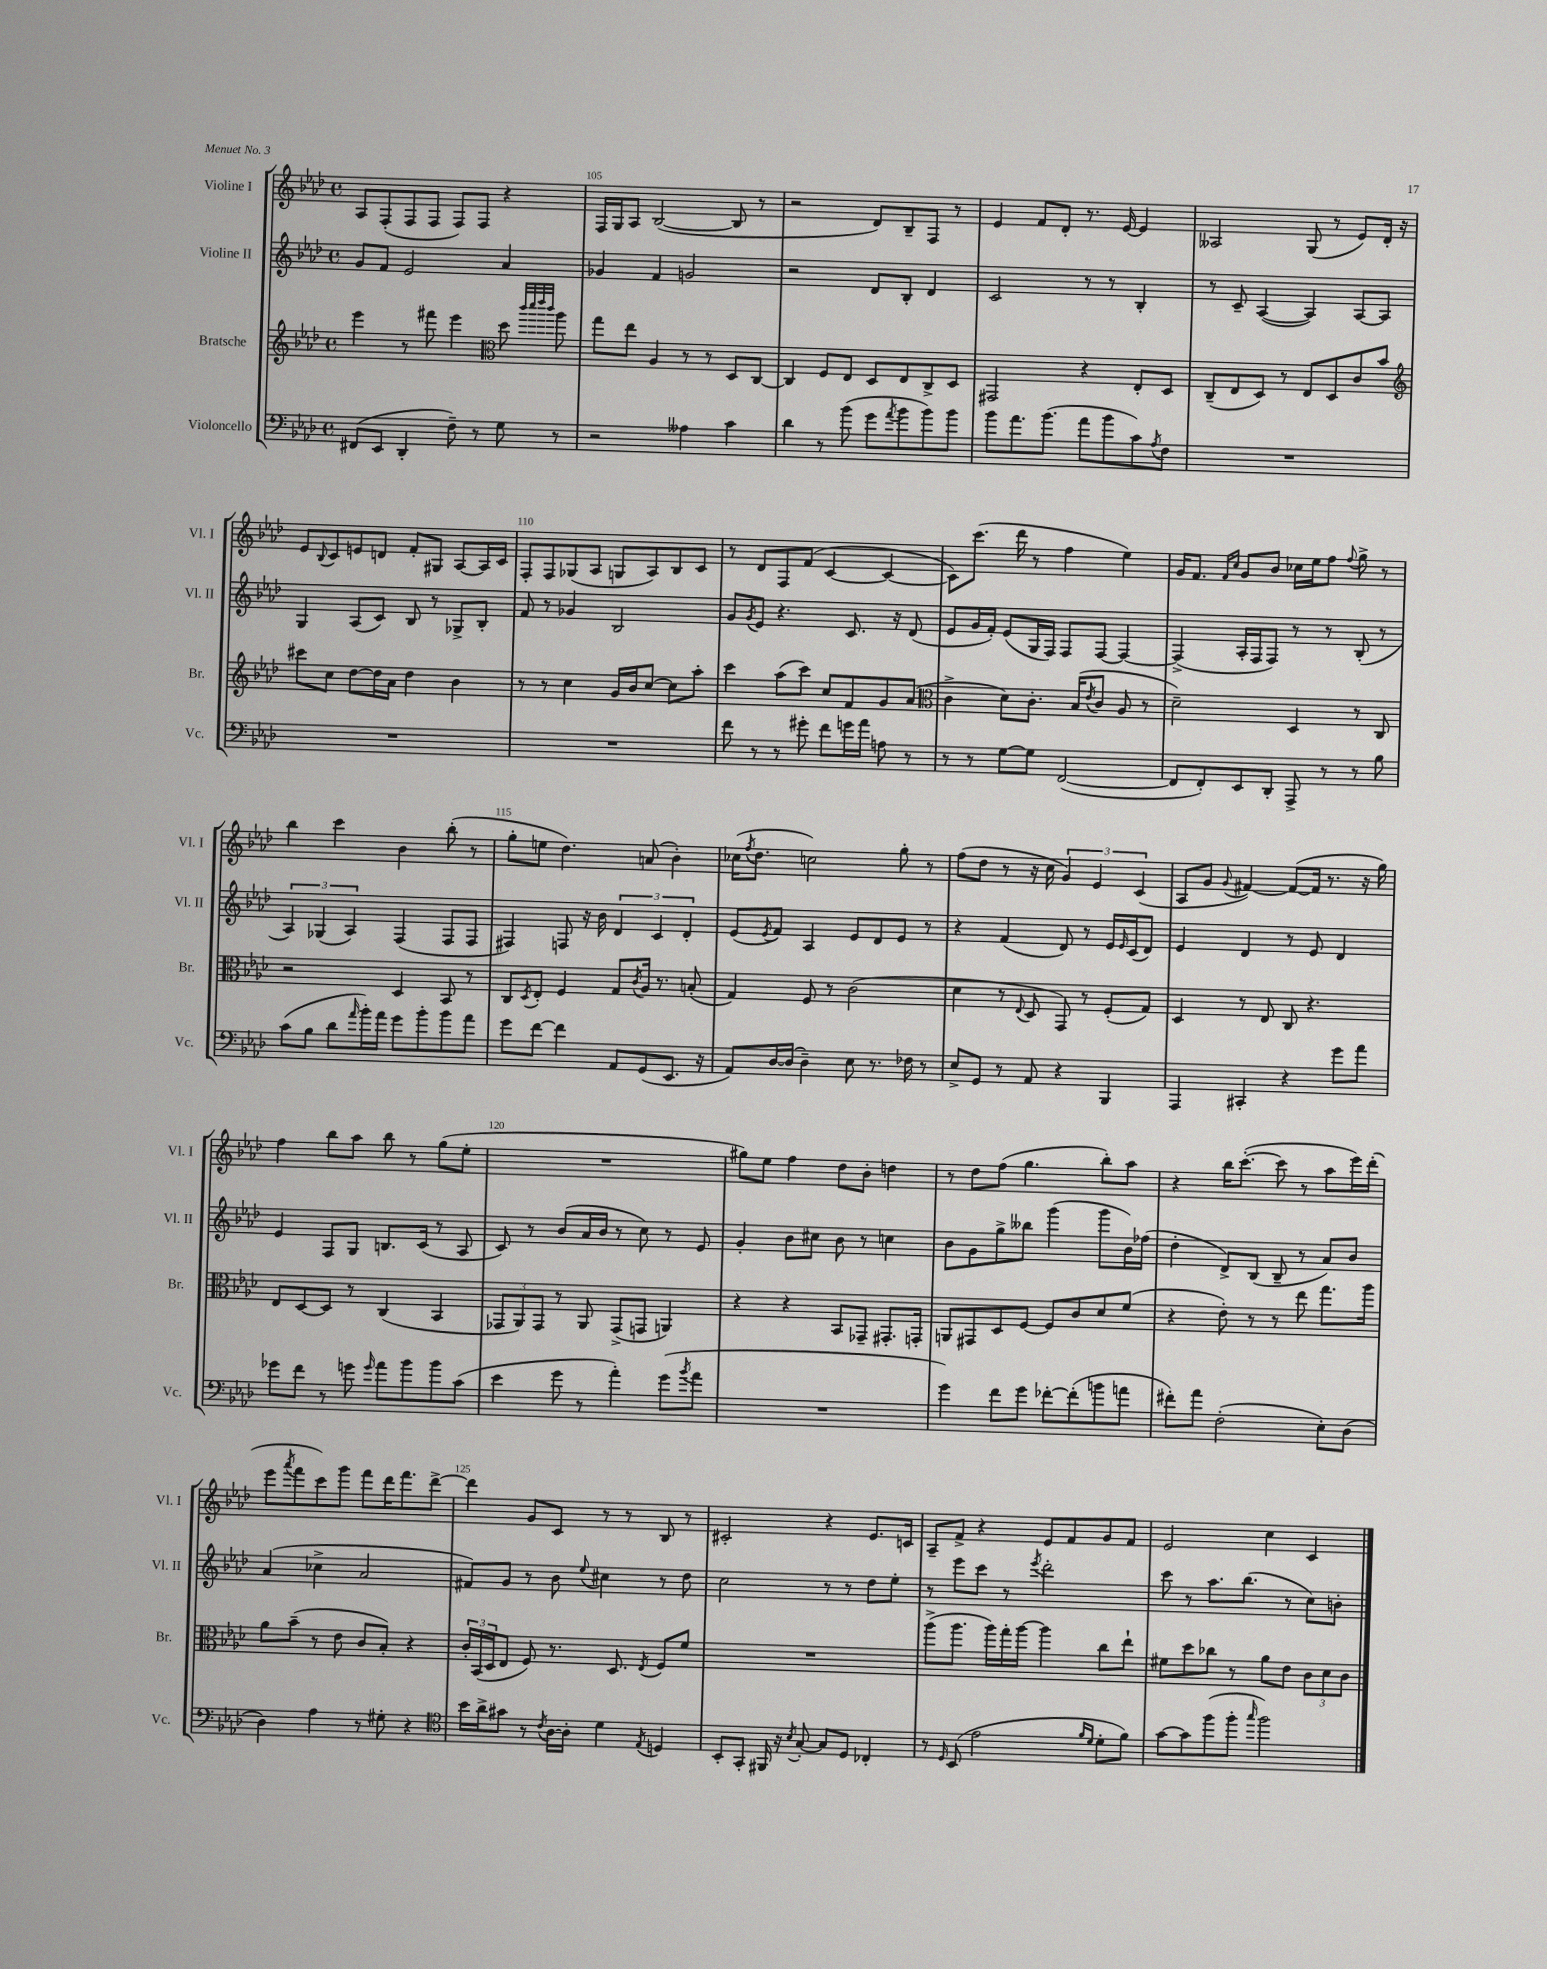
<<
\new StaffGroup <<
\new Staff = "s0" \with { instrumentName = "Violine I" shortInstrumentName = "Vl. I" } {
    \clef treble \key aes \major \defaultTimeSignature \time 4/4
    aes8 f8-.( f8 f8 f8) f8 r4 |
    f16 g16 aes8 bes2~( bes8 r8 |
    r2 des'8) bes8-- f8 r8 |
    ees'4 f'8 des'8-. r8. ees'16~ ees'4 |
    aeses2 g8( r8 ees'8) des'16-. r16 |
    ees'8 \appoggiatura { bes8 } c'8 e'8 d'8 f'8-. gis8 aes8~ aes16 c'16 |
    f8-. f8 ges8( aes8 g8 aes8) bes8 c'8 |
    r8 des'8 f8 f'8( c'4~ c'4~ |
    c'8) c'''8.( des'''16 r8 f''4 ees''4) |
    g'16 f'8. \grace { f'16 c''16 } g'8 bes'8 ces''16 ees''16 f''8 \appoggiatura { f''8 } g''8-> r8 |
    bes''4 c'''4 bes'4 bes''8-.( r8 |
    g''8-. e''8 des''4.) a'8( bes'4-.) |
    ces''16( \acciaccatura { f''8 } des''8. c''2) g''8-. r8 |
    f''8( des''8 r8 r16 c''16 \tuplet 3/2 { g'4) ees'4 c'4( } |
    aes8 g'8 \appoggiatura { g'8 } fis'4~) fis'8~( fis'16 r8. r16 g''16) |
    f''4 bes''8 aes''8 bes''8 r8 g''8( ees''8-. |
    R1 |
    gis''8) ees''8 f''4 des''8 bes'8-. d''4 |
    r8 des''8 f''8( g''4. bes''8-.) aes''8 |
    r4 bes''16 c'''8.~-.( c'''8 r8 aes''8 ees'''16) des'''16-.( |
    ees'''8 \acciaccatura { aes'''8 } f'''8 c'''8) g'''8 f'''8 des'''16 f'''8. des'''8~-> |
    des'''4 g'8 c'8 r8 r8 bes8 r8 |
    cis'2-. r4 ees'8. c'16 |
    aes8-- f'8-> r4 ees'8 f'8 g'8 f'8 |
    ees'2 c''4 c'4 \bar "|." |
}
\new Staff = "s1" \with { instrumentName = "Violine II" shortInstrumentName = "Vl. II" } {
    \clef treble \key aes \major \defaultTimeSignature \time 4/4
    g'8 f'8 ees'2 aes'4 |
    ges'4 f'4 g'2 |
    r2 des'8 bes8-. des'4 |
    c'2 r8 r8 bes4-. |
    r8 c'8-- aes4~( aes4) aes8~ aes8 |
    g4 aes8( c'8) bes8 r8 ges8-> bes8-. |
    f'8 r8 ges'4 bes2 |
    g'8 \acciaccatura { g'8 } ees'8 r4. c'8. r16 des'8( |
    ees'8 g'16 f'16-.) ees'8( g16 f16) f8 f8~ f4~ |
    f4->( aes16-. f16 f8) r8 r8 bes8-.( r8 |
    \tuplet 3/2 { aes4) ges4( aes4) } f4( f8 f8 |
    fis4) f8 r16 bes'16 \tuplet 3/2 { des'4 c'4 des'4-. } |
    ees'8( \acciaccatura { ees'8 } f'8) aes4 ees'8 des'8 ees'8 r8 |
    r4 f'4( des'8) r8 ees'16 \grace { ees'16 } c'16( des'8) |
    ees'4 des'4 r8 ees'8 des'4 |
    ees'4 f8 g8 b8. c'16( r8 aes8 |
    c'8) r8 bes'8( aes'16 bes'16 r8 c''8) r8 ees'8 |
    g'4-. bes'8 cis''8 bes'8 r8 c''4 |
    bes'8 g'8 g''8-> beses''8 g'''4( g'''8 bes'16) fes''16( |
    des''4-. des'8->) bes8( bes8-- r8 aes'8) bes'8 |
    aes'4( ces''4-> aes'2 |
    fis'8) g'8 r8 bes'8 \appoggiatura { ees''8 } cis''4 r8 des''8 |
    c''2 r8 r8 des''8 ees''8-. |
    r8 ees'''8 c'''8 r8 \acciaccatura { ees'''8 } des'''2-. |
    c'''8 r8 aes''8. bes''8.( r8 c''8) b'8-. \bar "|." |
}
\new Staff = "s2" \with { instrumentName = "Bratsche" shortInstrumentName = "Br." } {
    \clef treble \key aes \major \defaultTimeSignature \time 4/4
    ees'''4 r8 fis'''8 ees'''4 \clef alto des''8 \grace { c'''32 des'''32 ees'''32 c'''32 } aes''8 |
    g''8 ees''8 aes4 r8 r8 des8 c8~ |
    c4 f8 ees8 des8 ees8 c8-> des8 |
    gis,2 r4 ees8-. des8 |
    c8--( ees8 des8) r8 ees8 des8 c'8 bes'8 |
    \clef treble cis'''8 c''8 des''8~ des''16 aes'16 des''4 bes'4 |
    r8 r8 c''4 g'16 bes'16 c''8~ c''8 aes''8-. |
    c'''4 aes''8( c'''8) c''8 f'8 g'8 aes'8( |
    \clef alto c'4-> des'8) c'8.-. bes16( \acciaccatura { ees'8 } c'8 aes8 r8 |
    des'2--) des4 r8 c8 |
    r2 des4 bes,8 r8 |
    c8 \acciaccatura { des8 } ees8-. f4 g8 \acciaccatura { c'8 } aes16 r8. b8-.( |
    g4) f8 r8 c'2( |
    des'4 r8 \appoggiatura { ees8 } des8 g,8) r8 f8-.( g8) |
    des4 r8 ees8 c8 r4. |
    ees8 des8~ des8 r8 c4( bes,4 |
    \tuplet 3/2 { ges,8 aes,8) ges,8 } r8 aes,8 ges,8->( g,8 a,4) |
    r4 r4 bes,8 ges,8-- gis,8.-. g,16-. |
    a,8 gis,8 des8 f8~ f8 c'8 des'8 f'8( |
    r4 ees'8-.) r8 r8 ees''8 g''8. aes''16 |
    aes'8 bes'8--( r8 ees'8 c'8 bes8-.) r4 |
    \tuplet 3/2 { c'16-. bes,16( des16 } ees8 f8) r8. des8. \acciaccatura { ees8 } f8 f'8 |
    R1 |
    aes''8->( aes''8. aes''16) g''16-. aes''16~ aes''4 c''8 ees''8-! |
    fis'8 des''8 ces''8 r8 aes'8 ees'8 \tuplet 3/2 { c'8 des'8 c'8 } \bar "|." |
}
\new Staff = "s3" \with { instrumentName = "Violoncello" shortInstrumentName = "Vc." } {
    \clef bass \key aes \major \defaultTimeSignature \time 4/4
    fis,8( ees,8 des,4-. f8--) r8 g8 r8 |
    r2 aeses4 c'4 |
    des'4 r8 bes'8( g'8 \acciaccatura { aes'8 } bes'8 bes'8) bes'8 |
    bes'8 aes'8. bes'8.( aes'8 bes'8 c'8) \acciaccatura { aes8 } f8 |
    R1 |
    R1 |
    R1 |
    f'8 r8 r8 gis'8-. f'8 g'16 aes'16 a8 r8 |
    r8 r8 g8~ g8 f,2~( |
    f,8 f,8-.) ees,8 des,8-. aes,,8-> r8 r8 bes8 |
    c'8( bes8 des'8 \grace { aes'16 } bes'16-.) aes'16 g'8 bes'8-. bes'8 aes'8 |
    g'8 f'8~ f'4 aes,8 g,8( ees,8. r16 |
    aes,8) des16~ des16( des4--) ees8 r8. fes16 r8 |
    ees8-> g,8 r8 aes,8 r4 bes,,4 |
    aes,,4 cis,4-. r4 g'8 aes'8 |
    ges'8 f'8 r8 g'8 \grace { g'16 } aes'8 bes'8 bes'8 c'8( |
    ees'4 g'8 r8 aes'4-.) g'8( \acciaccatura { bes'8 } aes'8 |
    R1 |
    g'4) f'8 g'8 fes'8~-. fes'8-.( b'8 a'8 |
    fis'8-.) aes'8 f2-.( ees8-.) des8( |
    des4) aes4 r8 gis8-. r4 |
    \clef tenor bes'16 aes'16-> gis'8 r8 \acciaccatura { c'8 } aes16~ aes16-. des'4 \acciaccatura { ees8 } d4 |
    bes,8-. g,8-. fis,16 r16 \acciaccatura { bes8 } g8~-. g8 des8 ces4-. |
    r8 \grace { des16 } bes,8( ees'2 \grace { f'16 des'16 } des'8-. f'8) |
    g'8~ g'8 f''8( f''8-. \grace { g''16 } f''2) \bar "|." |
}
>>
>>
\layout { \context { \Score currentBarNumber = #104 \override BarNumber.break-visibility = ##(#f #t #t) barNumberVisibility = #(every-nth-bar-number-visible 5) } }
